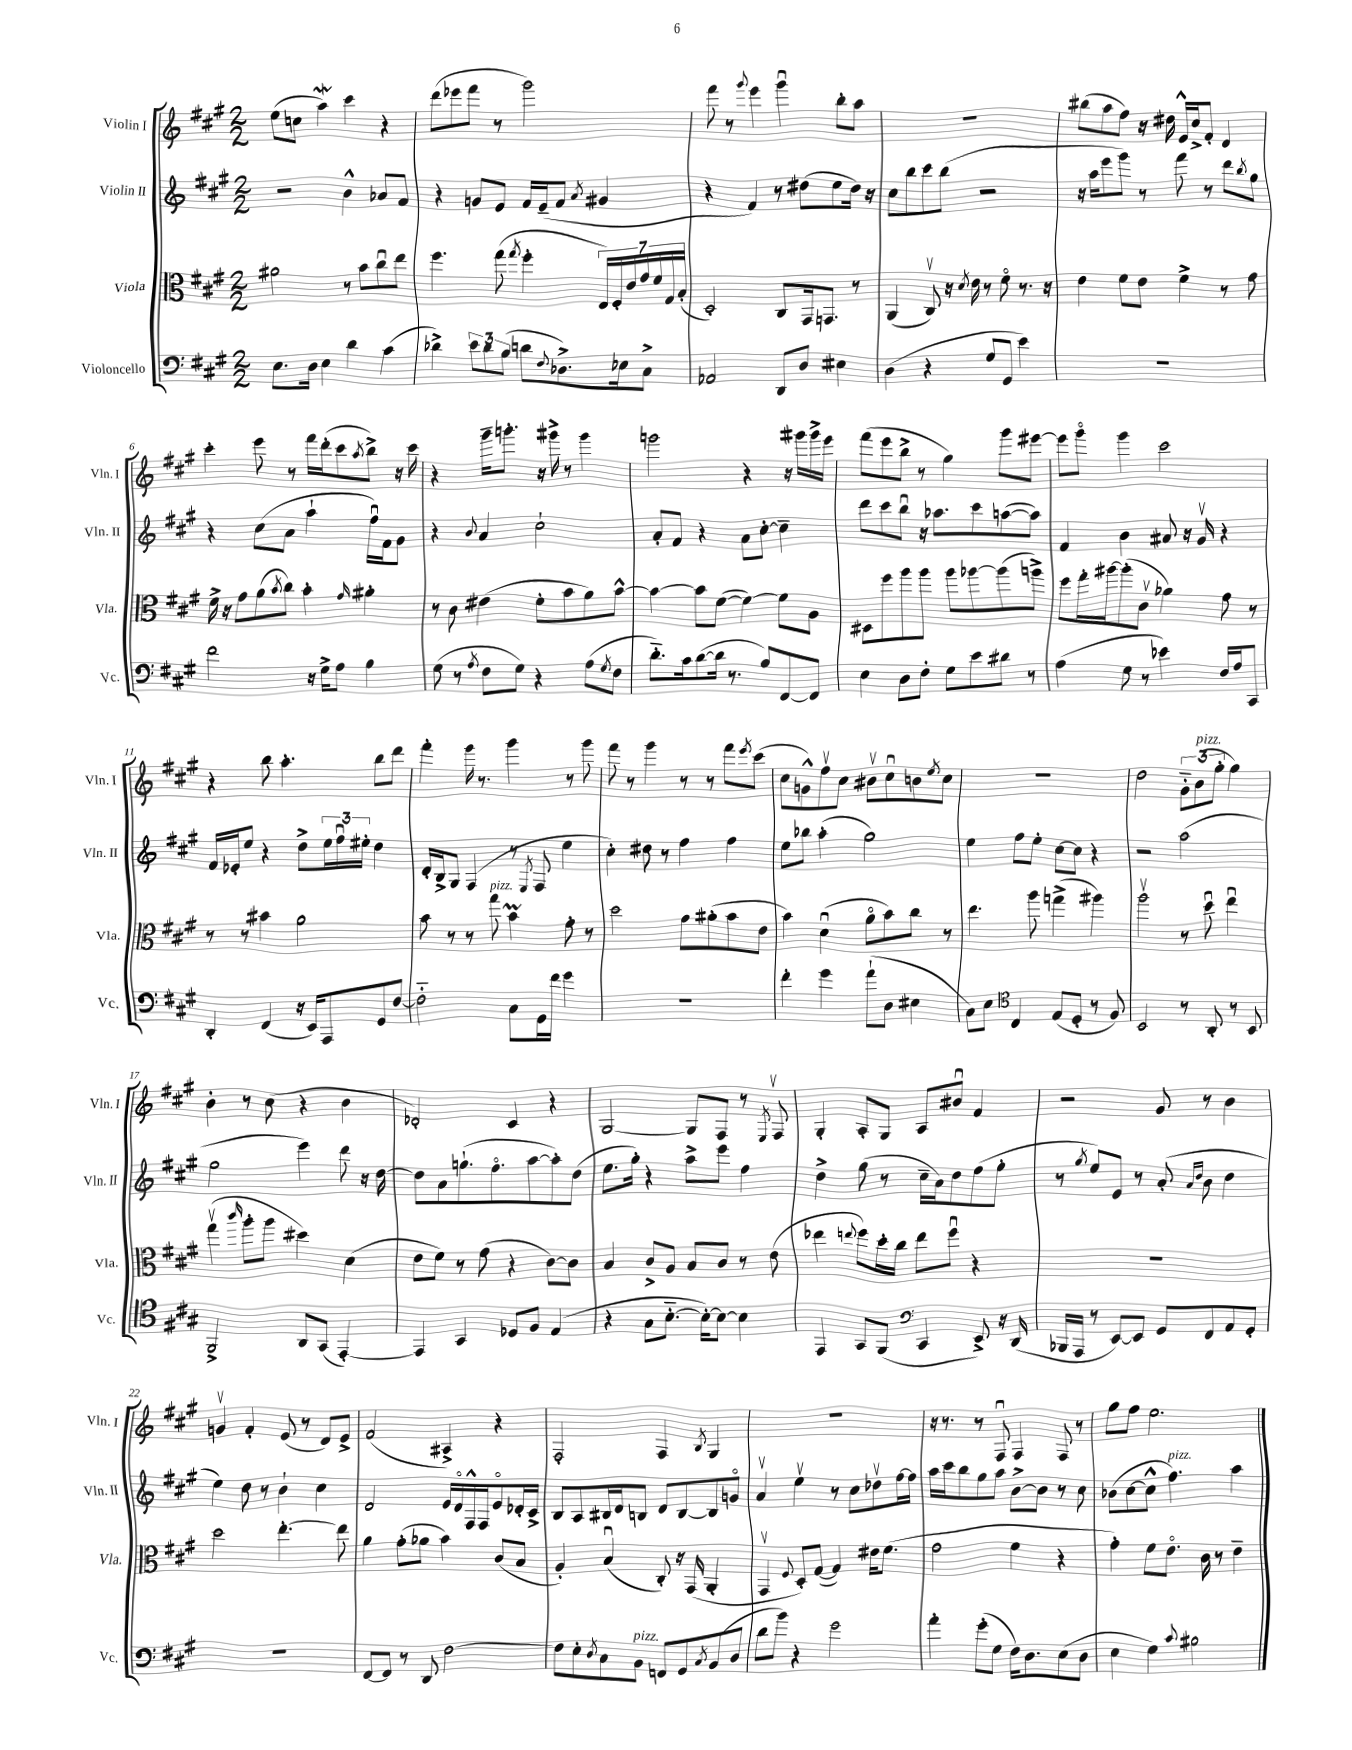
<<
\new StaffGroup <<
\new Staff = "s0" \with { instrumentName = "Violin I" shortInstrumentName = "Vln. I" } {
    \clef treble \key a \major \numericTimeSignature \time 2/2
    e''8( c''8 a''4\mordent) cis'''4 r4 |
    d'''8( ees'''8 fis'''8 r8 gis'''2) |
    fis'''8 r8 \appoggiatura { gis'''8 } e'''4 gis'''4\downbow b''8-. a''8 |
    R1 |
    bis''8( a''8 fis''8) r16 dis''16 e'16-^ cis''16-> fis'8-. d'4 |
    cis'''4-. e'''8 r8 fis'''16 d'''16-.( cis'''8 \acciaccatura { a''8 } b''8->) r16 cis'''16 |
    r4 gis'''16-- g'''8.-. r16 gis'''16-> r8 gis'''4 |
    g'''2 r4 r16 gis'''16 gis'''16-> e'''16 |
    fis'''8( e'''8 b''8-> r8 gis''4) gis'''8 eis'''8~ |
    eis'''8 gis'''8\flageolet gis'''4 cis'''2 |
    r4 b''8 a''4.-. b''8 d'''8 |
    fis'''4-. gis'''16 r8. gis'''4 r8 gis'''8 |
    fis'''8 r8 gis'''4 r8 r8 fis'''8 \acciaccatura { e'''8 } cis'''8( |
    cis''8 g'8-^) fis''8\upbow cis''8 bis'8\upbow cis''8\downbow b'8 \acciaccatura { e''8 } cis''8 |
    R1 |
    d''2 \tuplet 3/2 { gis'8-_ b'8^\markup { \italic "pizz." }( gis''8-. } gis''4) |
    b'4-. r8 cis''8( r4 b'4 |
    des'2-.) cis'4 r4 |
    gis2~ gis8 fis8 r8 \acciaccatura { e8 } fis8\upbow |
    gis4-. a8-. gis8 a8 bis'8\downbow fis'4 |
    r2 gis'8 r8 b'4 |
    g'4\upbow fis'4-. e'8( r8 d'8) e'8-> |
    fis'2( ais4->) r4 |
    fis2-. fis4 \acciaccatura { b8 } gis4 |
    R1 |
    r16 r8. r8 fis8\downbow fis4 fis8 r8 |
    gis''8 fis''8 e''2. \bar "|." |
}
\new Staff = "s1" \with { instrumentName = "Violin II" shortInstrumentName = "Vln. II" } {
    \clef treble \key a \major \numericTimeSignature \time 2/2
    r2 b'4-^ aes'8 fis'8 |
    r4 g'8 e'8 fis'16 e'16--( fis'8 \acciaccatura { a'8 } gis'4 |
    r4 fis'4) r8 dis''8( e''8 dis''16) r16 |
    cis''8 b''8 cis'''8 b''8( r2 |
    r16 a''16 e'''8 gis'''8) r8 fis'''8 r8 d'''8 \acciaccatura { b''8 } gis''8 |
    r4 cis''8( a'8 a''4-! fis''16\downbow) fis'16 gis'8 |
    r4 \appoggiatura { b'8 } a'4 cis''2-! |
    a'8-. fis'8 r4 a'8 cis''8~-. cis''4-- |
    d'''8 cis'''8 b''8\downbow r16 aes''8. cis'''8 a''8~( a''8) |
    fis'4 b'4 ais'8 r16 gis'16\upbow r4 |
    fis'16 ees'16-. e''8 r4 d''8-> \tuplet 3/2 { e''16 fis''16\downbow eis''16-. } d''4 |
    d'16-. b16-> gis8 fis4( r8 \acciaccatura { e8 } fis8 e''4 |
    cis''4-.) dis''8 r8 fis''4 fis''4 |
    e''8 bes''8 a''4-.( gis''2) |
    e''4 fis''8 e''8-. cis''8~ cis''8 r4 |
    r2 a''2( |
    gis''2 e'''4) d'''8 r16 d''16~ |
    d''8 a'8 g''8.-!( fis''8.\flageolet a''8~ a''8-.) d''8( |
    e''8. gis''16-.) r4 a''8-> e'''8 fis''4 |
    d''4-> gis''8( r8 cis''16-- a'16) d''8 fis''8( gis''8-. |
    r8 \acciaccatura { gis''8 } e''8) e'8 r8 a'8-.( \grace { a'16 d''16 } b'8 d''4 |
    e''4) d''8 r8 b'4-! cis''4 |
    d'2 e'16 d'16\flageolet fis16-^ fis16 e'8\flageolet des'16-. cis'16-> |
    b8 a8 bis16 d'16 b8 d'8 b8~ b8 g'8\flageolet |
    a'4\upbow e''4\upbow r8 cis''8 des''8\upbow fis''16~ fis''16 |
    a''16 cis'''16 b''8 gis''8 a''8 b'8~-> b'8 r8 cis''8 |
    bes'8( cis''8~ cis''8-^ fis''4.^\markup { \italic "pizz." }) a''4 \bar "|." |
}
\new Staff = "s2" \with { instrumentName = "Viola" shortInstrumentName = "Vla." } {
    \clef alto \key a \major \numericTimeSignature \time 2/2
    ais'2 r8 b'8 cis''8\downbow e''8 |
    fis''4. gis''8( \acciaccatura { gis''8 } fis''4-. \tuplet 7/4 { e16) fis16-. e'16 gis'16 fis'16 gis16 b16-.( } |
    d2-.) cis8 gis,16 g,8. r8 |
    a,4( cis8\upbow) r16 \acciaccatura { d'8 } e'16 r8 fis'8\flageolet r8. r16 |
    e'4 fis'8 e'8 fis'4-> r8 gis'8 |
    fis'16-> r16 gis'8 a'8( \acciaccatura { b'8 } cis''8) b'4-. \grace { gis'16 } ais'4-. |
    r8 cis'8 eis'4( fis'8-. b'8 a'8) b'8~-^ |
    b'4~ b'8 fis'8~( fis'4~) fis'8 a8 |
    dis8 fis''8 a''8 a''8 a''8 aes''8~ aes''8( a''8->) |
    fis''8 gis''16-. ais''16~ ais''8-.( cis'8\upbow aes'4) gis'8 r8 |
    r8 r8 bis'4 a'2 |
    b'8 r8 r8 gis''8^\markup { \italic "pizz." } b'4\prall gis'8-. r8 |
    d''2 gis'8 ais'8-.( b'8 e'8 |
    b'4) d'4\downbow( a'8\flageolet b'8) cis''8 r8 |
    e''4. a''8 g''4->( ais''4) |
    a''2\upbow r8 d''8\downbow e''4\downbow |
    gis''4\upbow( \grace { cis'''16 } a''8-. a''8 dis''4) d'4( |
    e'8 fis'8) r8 gis'8( r4 cis'8~) cis'8 |
    b4 cis'8-> a8 b8 cis'8 r8 e'8( |
    ees''4 \appoggiatura { e''8 } fis''8) d''16-. cis''16 e''8 fis''8\downbow r4 |
    R1 |
    d''2 e''4.~-. e''8 |
    a'4 gis'8-.( aes'8 b'4) cis'8( b8 |
    a4-.) b4\downbow( cis8-.) r16 gis,16( a,4-. |
    gis,4\upbow \appoggiatura { fis8 } d8-.) gis8~( gis4) eis'16 fis'8.( |
    gis'2 fis'4 r4 |
    gis'4-.) fis'8 e'8.\flageolet cis'16 r8 e'4-- \bar "|." |
}
\new Staff = "s3" \with { instrumentName = "Violoncello" shortInstrumentName = "Vc." } {
    \clef bass \key a \major \numericTimeSignature \time 2/2
    e8. d16 e4 d'4 cis'4( |
    des'4->) \tuplet 3/2 { e'8 des'8 b8( } d'8 \appoggiatura { fis8 } des8.->) ees16 cis8-> |
    aes,2 d,8 d8 eis4 |
    d4( r4 gis8 gis,8 e'4) |
    R1 |
    fis'2 r16 gis16-> a8 b4 |
    gis8( r8 \acciaccatura { a8 } fis8 gis8) r4 a8( \acciaccatura { gis8 } fis8 |
    d'8.-_) cis'16 d'8~( d'16 r8. b8) fis,8~ fis,8 |
    e4 d8 fis8-. gis8 e'8 dis'8 r8 |
    a4( gis8 r8 ees'4) fis16 a16 cis,8 |
    d,4-. fis,4( r16 e,16) a,,8 gis,8 fis8~ |
    fis2-_ cis8 gis,16 fis'16 gis'4 |
    R1 |
    fis'4-. gis'4 a'8-!( d8 eis4 |
    cis8) e8 \clef tenor cis4 e8( d8-. r8 fis8) |
    b,2 r8 a,8-. r8 b,8 |
    fis,2-> a,8 gis,8( e,4~-.) |
    e,4 gis,4 des8 fis8 e4( |
    r4 gis8 b8.~-_ b16~-.) b8~ b4 |
    e,4 gis,8 fis,8( \clef bass cis,4 e,8->) r16 d,16( |
    bes,,16 a,,16 r8 e,8~) e,8 gis,8 fis,8 a,8 gis,8-. |
    R1 |
    fis,8~ fis,8 r8 d,8 fis2~ |
    fis8 e8-. \acciaccatura { d8 } cis8 b,8^\markup { \italic "pizz." } f,8 gis,8 \acciaccatura { cis8 } b,8( d8 |
    d'8 b'8) r4 gis'2 |
    a'4-. gis'8-.( gis8 fis16) d8. e8( d8 |
    e4 gis4) \appoggiatura { cis'8 } bis2 \bar "|." |
}
>>
>>
